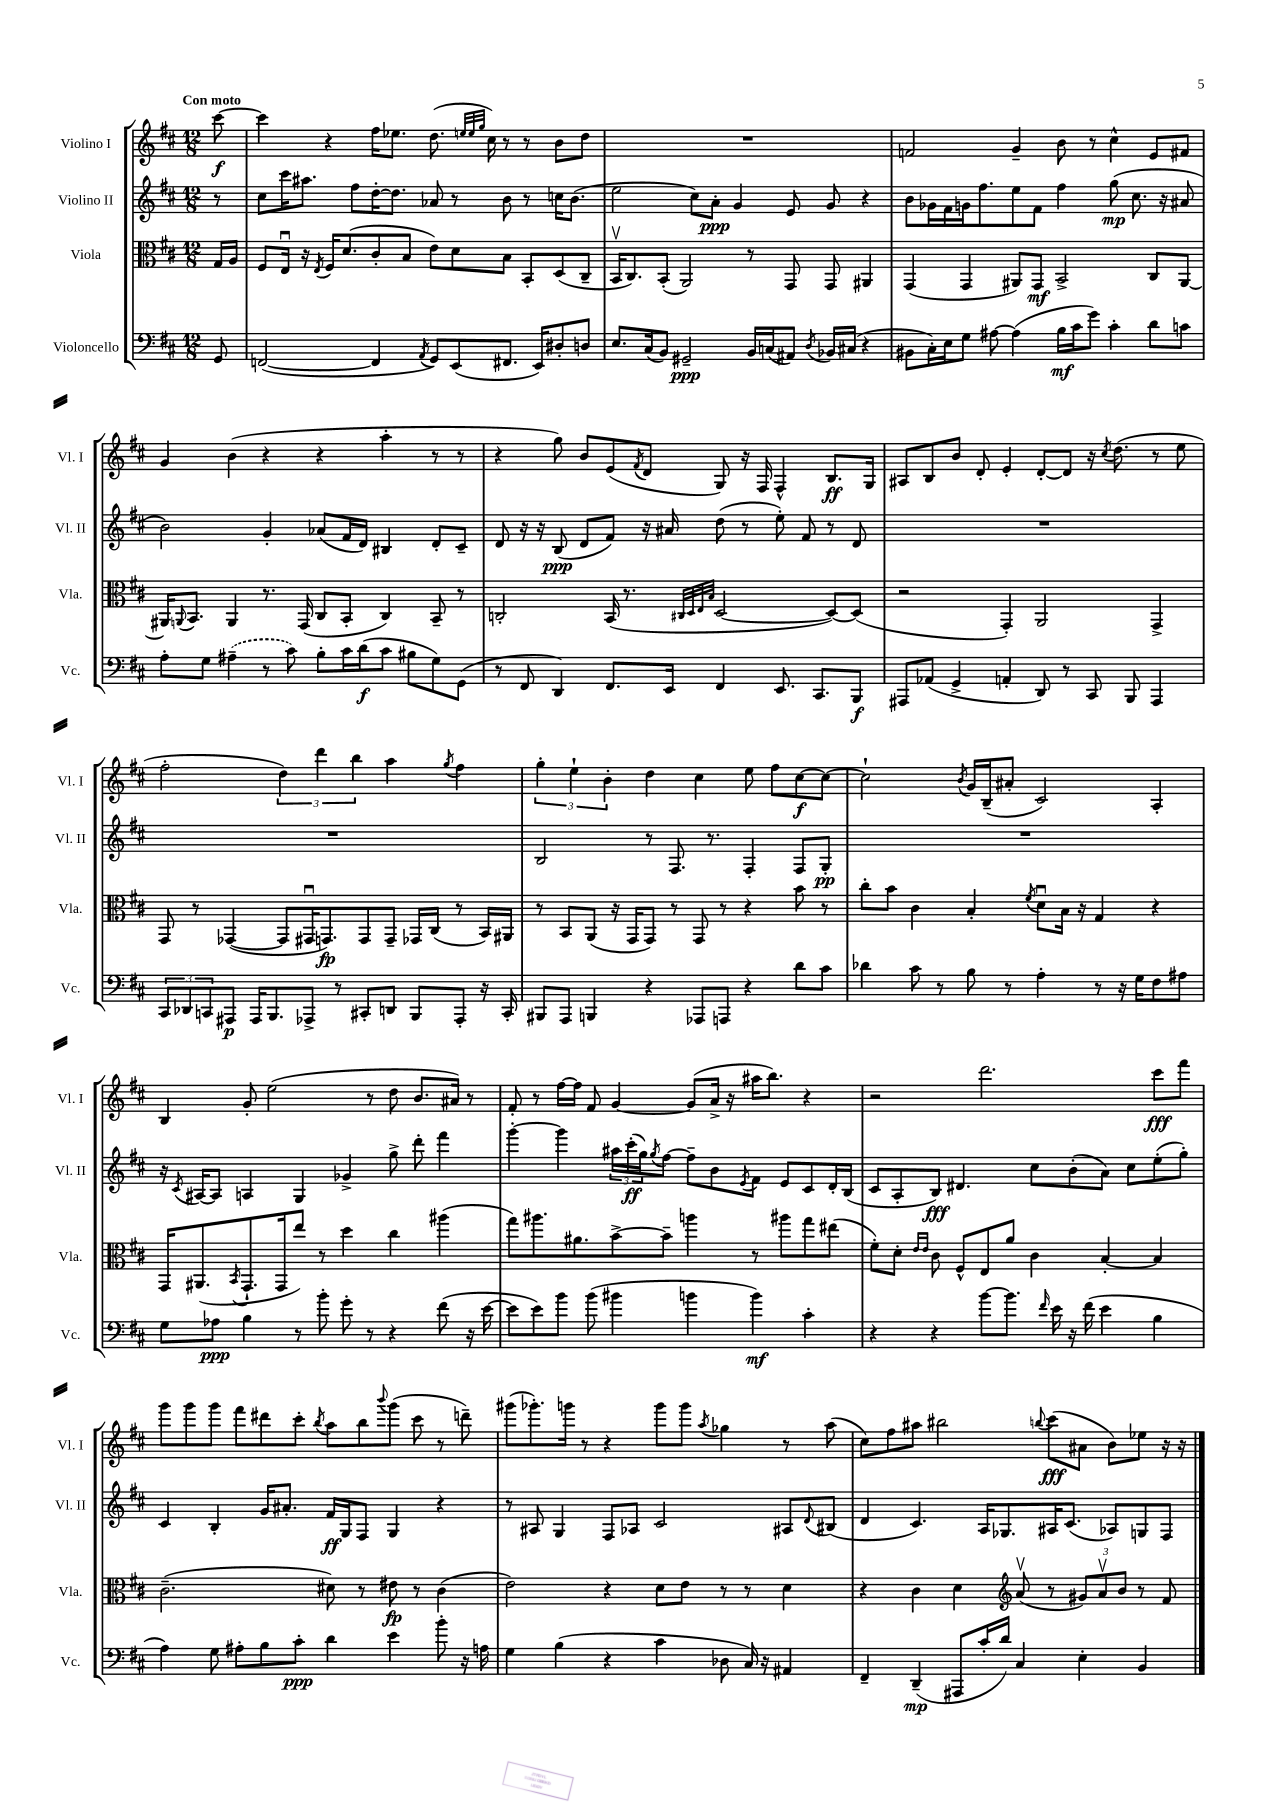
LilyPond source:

<<
\new StaffGroup <<
\new Staff = "s0" \with { instrumentName = "Violino I" shortInstrumentName = "Vl. I" } {
    \clef treble \key d \major \numericTimeSignature \time 12/8 \partial 8 \tempo "Con moto"
    cis'''8~\f |
    cis'''4 r4 fis''16 ees''8. d''8.( \grace { e''32 e''32 g''32 } cis''16) r8 r8 b'8 d''8 |
    R1. |
    f'2 g'4-- b'8 r8 cis''4-^ e'8 fis'8 |
    g'4 b'4( r4 r4 a''4-. r8 r8 |
    r4 g''8) b'8 e'8( \acciaccatura { fis'8 } d'8 g8) r16 fis16 fis4-^ b8.\ff g16 |
    ais8 b8 b'8 d'8-. e'4-. d'8~-. d'8 r16 \acciaccatura { cis''8 } d''8.( r8 e''8 |
    fis''2-. \tuplet 3/2 { d''4) d'''4 b''4 } a''4 \acciaccatura { g''8 } fis''4 |
    \tuplet 3/2 { g''4-. e''4-! b'4-. } d''4 cis''4 e''8 fis''8 cis''8~\f cis''8~ |
    cis''2-! \acciaccatura { b'8 } g'16 b16--( ais'8-. cis'2) a4-. |
    b4 g'8-. e''2( r8 d''8 b'8. ais'16) r8 |
    fis'8-. r8 fis''16~ fis''16 fis'8 g'4~ g'8( a'16-> r16 ais''16 b''8.) r4 |
    r2 d'''2. cis'''8\fff fis'''8 |
    g'''8 g'''8 g'''8 fis'''8 dis'''8 cis'''8-. \acciaccatura { b''8 } a''8 b''8 \appoggiatura { b'''8 } g'''8( cis'''8 r8 d'''8--) |
    gis'''8( ges'''8.-.) g'''16 r8 r4 g'''8 g'''8 \acciaccatura { a''8 } ges''4 r8 a''8( |
    cis''8) fis''8 ais''8 bis''2 \appoggiatura { b''8 } cis'''8\fff( ais'8 b'8) ees''8 r16 r16 \bar "|." |
}
\new Staff = "s1" \with { instrumentName = "Violino II" shortInstrumentName = "Vl. II" } {
    \clef treble \key d \major \numericTimeSignature \time 12/8 \partial 8
    r8 |
    cis''8 cis'''16 ais''8. fis''8 d''16~-. d''8. aes'8 r8 b'8 r8 c''16 b'8.( |
    e''2 cis''8) a'8-.\ppp g'4 e'8 g'8 r4 |
    b'8 ges'16 fis'16 g'16 fis''8. e''8 fis'8 fis''4 g''8\mp( cis''8. r16 ais'8 |
    b'2) g'4-. aes'8( fis'16 d'16) bis4 d'8-. cis'8-- |
    d'8 r16 r16 b8\ppp( d'8 fis'8) r16 ais'16 d''8( r8 e''8-.) fis'8 r8 d'8 |
    R1. |
    R1. |
    b2 r8 fis8. r8. fis4-. fis8 g8-.\pp |
    R1. |
    r16 \acciaccatura { cis'8 } ais16~ ais8 a4 g4 ges'4-> g''8-> d'''8-. fis'''4 |
    g'''4~-. g'''4 \tuplet 3/2 { ais''16 cis'''16-.\ff( g''16) } \acciaccatura { g''8 } fis''8~ fis''8-- b'8 \acciaccatura { e'8 } fis'8 e'8 cis'8 d'16-. b16( |
    cis'8 a8-. b8\fff) dis'4. cis''8 b'8-.( a'8) cis''8 e''8-.( g''8-.) |
    cis'4 b4-. g'16 ais'8.-. fis'16\ff g16 fis8 g4 r4 |
    r8 ais8 g4 fis8 aes8 cis'2 ais8 \appoggiatura { d'8 } bis8( |
    d'4 cis'4.) a16 ges8. ais16 cis'8.( aes8) g8 fis8 \bar "|." |
}
\new Staff = "s2" \with { instrumentName = "Viola" shortInstrumentName = "Vla." } {
    \clef alto \key d \major \numericTimeSignature \time 12/8 \partial 8
    g16 a16 |
    fis8 e16\downbow r16 \acciaccatura { e8 } fis16 d'8.( cis'8-. b8 e'8) d'8 b8 b,8-. d8( cis8-- |
    b,16\upbow cis8.) b,8-.( a,2) r8 g,8 g,8 ais,4 |
    g,4( g,4 ais,8) g,8\mf b,2-> cis8 ais,8~ |
    ais,16 \appoggiatura { a,8 } b,8. a,4 r8. g,16( cis8 b,8-. cis4) b,8-- r8 |
    c2-. b,16( r8. \grace { cis32 d32 e32 b32 } d2~ d8~) d8( |
    r2 g,4-.) a,2 g,4-> |
    g,8 r8 ges,4~( ges,8 gis,16\downbow g,8.\fp) g,8 g,8-- ges,16 cis16( r8 b,16) ais,16 |
    r8 b,8 a,8( r16 g,16 g,8) r8 g,8 r8 r4 b'8 r8 |
    cis''8-. b'8 cis'4 b4-. \acciaccatura { fis'8 } d'8\downbow b16 r16 g4 r4 |
    g,16 ais,8.( \acciaccatura { b,8 } g,8.-! g,16 e''8) r8 d''4 cis''4 ais''4( |
    g''8) ais''8. ais'8. b'8~-> b'8-- a''4 r8 ais''8 g''8 eis''8( |
    fis'8-.) d'8-. \grace { e'16 e'16 } cis'8 fis8-^ e8 a'8 cis'4 b4~-. b4 |
    cis'2.--( dis'8) r8 eis'8\fp r8 cis'4( |
    e'2) r4 d'8 e'8 r8 r8 d'4 |
    r4 cis'4 d'4 \clef treble a'8\upbow( r8 \tuplet 3/2 { gis'8) a'8\upbow b'8 } r8 fis'8 \bar "|." |
}
\new Staff = "s3" \with { instrumentName = "Violoncello" shortInstrumentName = "Vc." } {
    \clef bass \key d \major \numericTimeSignature \time 12/8 \partial 8
    g,8 |
    f,2~( f,4 \acciaccatura { a,8 } g,8) e,8( fis,8. e,16) dis8-. d8 |
    e8. cis16( b,8) gis,2--\ppp b,16 c16( ais,8) \acciaccatura { d8 } bes,16 cis16( r4 |
    bis,8 cis16-.) e16 g8 ais8~ ais4( b16\mf cis'16 g'8) cis'4-. d'8 c'8 |
    a8-. g8 \once \slurDashed ais4--( r8 cis'8) b8-. cis'16 d'16\f( cis'8 bis8 g8) g,8( |
    r8 fis,8 d,4) fis,8. e,16 fis,4 e,8. cis,8. b,,8\f |
    ais,,8 aes,8( g,4-> a,4-. d,8) r8 cis,8 b,,8 ais,,4 |
    \tuplet 3/2 { cis,8 des,8 c,8 } ais,,8\p ais,,16 b,,8. aes,,8-> r8 cis,8-. d,8 b,,8 aes,,8-. r16 cis,16-. |
    bis,,8 a,,8 b,,4 r4 aes,,8 a,,8 r4 d'8 cis'8 |
    des'4 cis'8 r8 b8 r8 a4-. r8 r16 g16 fis8 ais8 |
    g8 aes8\ppp b4 r8 b'8-. g'8-. r8 r4 fis'8( r16 e'16~ |
    e'8 e'8) b'8 b'8( bis'4 b'4 b'4\mf) cis'4-. |
    r4 r4 b'8~ b'8. \grace { fis'16 } e'16 r16 fis'16( e'4 b4 |
    a4) g8 ais8-. b8 cis'8-.\ppp d'4 e'4 b'8-. r16 a16 |
    g4 b4( r4 cis'4 des8 cis16) r16 ais,4 |
    fis,4-- d,4--\mp( ais,,8 cis'16-. d'16) cis4 e4-. b,4 \bar "|." |
}
>>
>>
\layout { \context { \Score \remove "Bar_number_engraver" } }
